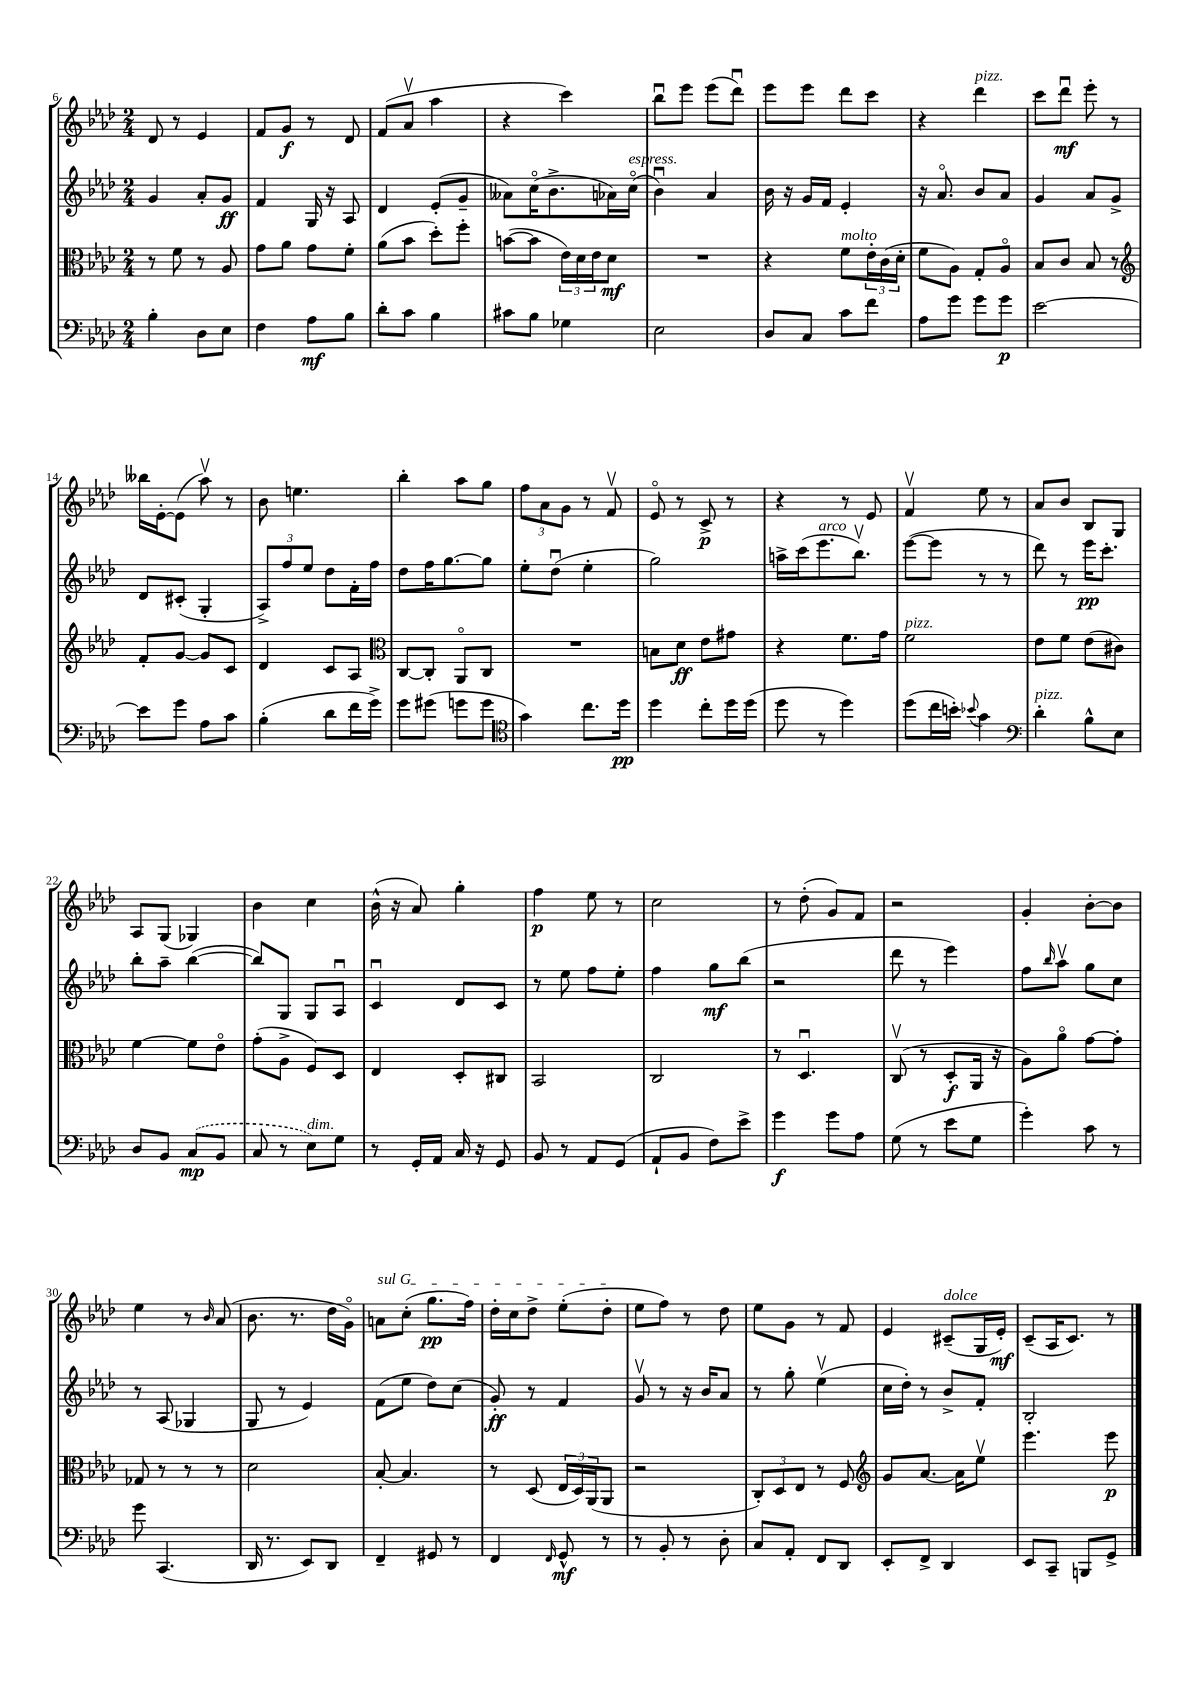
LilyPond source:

<<
\new StaffGroup <<
\new Staff = "s0" {
    \clef treble \key aes \major \numericTimeSignature \time 2/4
    des'8 r8 ees'4 |
    f'8 g'8\f r8 des'8 |
    f'8( aes'8\upbow aes''4 |
    r4 c'''4) |
    bes''8\downbow ees'''8 ees'''8( des'''8\downbow) |
    ees'''8 ees'''8 des'''8 c'''8 |
    r4 des'''4^\markup { \italic "pizz." } |
    c'''8 des'''8\downbow\mf ees'''8-. r8 |
    beses''16 ees'16~-. ees'8( aes''8\upbow) r8 |
    bes'8 e''4. |
    bes''4-. aes''8 g''8 |
    \tuplet 3/2 { f''8 aes'8 g'8 } r8 f'8\upbow |
    ees'8\flageolet r8 c'8->\p r8 |
    r4 r8 ees'8 |
    f'4\upbow ees''8 r8 |
    aes'8 bes'8 bes8 g8 |
    aes8 g8( ges4) |
    bes'4 c''4 |
    bes'16-^( r16 aes'8) g''4-. |
    f''4\p ees''8 r8 |
    c''2 |
    r8 des''8-.( g'8) f'8 |
    r2 |
    g'4-. bes'8~-. bes'8 |
    ees''4 r8 \grace { bes'16 } aes'8( |
    bes'8. r8. des''16 g'16\flageolet) |
    \once \override TextSpanner.bound-details.left.text = \markup { \italic "sul G" } a'8\startTextSpan c''8-.( g''8.\pp f''16) |
    des''16-. c''16 des''8-> ees''8-.( des''8-.\stopTextSpan |
    ees''8 f''8) r8 des''8 |
    ees''8 g'8 r8 f'8 |
    ees'4 cis'8--^\markup { \italic "dolce" }( g16 ees'16-.\mf) |
    c'8--( aes16 c'8.) r8 \bar "|." |
}
\new Staff = "s1" {
    \clef treble \key aes \major \numericTimeSignature \time 2/4
    g'4 aes'8-. g'8\ff |
    f'4 g16 r16 aes8 |
    des'4 ees'8-.( g'8-- |
    aeses'8) c''16\flageolet( bes'8.-> aes'16) c''16\flageolet^\markup { \italic "espress." }( |
    bes'4\downbow) aes'4 |
    bes'16 r16 g'16 f'16 ees'4-. |
    r16 aes'8.\flageolet bes'8 aes'8 |
    g'4 aes'8 g'8-> |
    des'8 cis'8-.( g4-. |
    \tuplet 3/2 { aes8->) f''8 ees''8 } des''8 f'16-. f''16 |
    des''8 f''16 g''8.~ g''8 |
    ees''8-. des''8\downbow( ees''4-. |
    g''2) |
    a''16-> c'''16( ees'''8.^\markup { \italic "arco" } bes''8.\upbow) |
    ees'''8~( ees'''8 r8 r8 |
    des'''8) r8 ees'''16\pp c'''8.-. |
    bes''8-. aes''8-- bes''4~( |
    bes''8) g8 g8 aes8\downbow |
    c'4\downbow des'8 c'8 |
    r8 ees''8 f''8 ees''8-. |
    f''4 g''8\mf bes''8( |
    r2 |
    des'''8 r8 ees'''4) |
    f''8 \grace { bes''16 } aes''8\upbow g''8 c''8 |
    r8 aes8( ges4 |
    g8 r8 ees'4) |
    f'8( ees''8 des''8) c''8( |
    g'8-.\ff) r8 f'4 |
    g'8\upbow r8 r16 bes'16 aes'8 |
    r8 g''8-. ees''4\upbow( |
    c''16 des''16-.) r8 bes'8-> f'8-. |
    bes2-. \bar "|." |
}
\new Staff = "s2" {
    \clef alto \key aes \major \numericTimeSignature \time 2/4
    r8 f'8 r8 aes8 |
    g'8 aes'8 g'8 f'8-. |
    aes'8( bes'8 des''8-.) f''8-. |
    b'8~( b'8 \tuplet 3/2 { ees'16) des'16 ees'16 } des'8\mf |
    R2 |
    r4 f'8^\markup { \italic "molto" } \tuplet 3/2 { ees'16-. c'16( des'16-. } |
    f'8 aes8) g8-. aes8\flageolet |
    bes8 c'8 bes8 r8 |
    \clef treble f'8-. g'8~ g'8 c'8 |
    des'4 c'8 aes8 |
    \clef alto c8~ c8-. aes,8\flageolet c8 |
    R2 |
    b8 des'8\ff ees'8 gis'8 |
    r4 f'8. g'16 |
    f'2^\markup { \italic "pizz." } |
    ees'8 f'8 ees'8( cis'8) |
    f'4~ f'8 ees'8\flageolet |
    g'8-.( aes8-> f8) des8 |
    ees4 des8-. cis8 |
    bes,2 |
    c2 |
    r8 des4.\downbow |
    c8\upbow( r8 des8-.\f aes,16 r16 |
    aes8) aes'8\flageolet g'8~ g'8-. |
    ges8 r8 r8 r8 |
    des'2 |
    bes8~-. bes4. |
    r8 des8( \tuplet 3/2 { ees16 des16) aes,16( } aes,8 |
    r2 |
    \tuplet 3/2 { c8-.) des8 ees8 } r8 f8 |
    \clef treble g'8 aes'8.~ aes'16 ees''8\upbow |
    ees'''4. ees'''8\p \bar "|." |
}
\new Staff = "s3" {
    \clef bass \key aes \major \numericTimeSignature \time 2/4
    bes4-. des8 ees8 |
    f4 aes8\mf bes8 |
    des'8-. c'8 bes4 |
    cis'8 bes8 ges4 |
    ees2 |
    des8 c8 c'8 f'8 |
    aes8 g'8 g'8 g'8\p |
    ees'2~ |
    ees'8 g'8 aes8 c'8 |
    bes4-.( des'8 f'16 g'16->) |
    g'8 gis'8( g'8 g'8 |
    \clef tenor g'4) c''8. des''16\pp |
    des''4 c''8-. des''16 des''16( |
    des''8 r8 des''4) |
    des''8( c''16 b'16-.) \appoggiatura { bes'8 } g'4 |
    \clef bass des'4-.^\markup { \italic "pizz." } bes8-^ ees8 |
    des8 bes,8 \once \slurDashed c8\mp( bes,8 |
    c8 r8 ees8^\markup { \italic "dim." }) g8 |
    r8 g,16-. aes,16 c16 r16 g,8 |
    bes,8 r8 aes,8 g,8( |
    aes,8-! bes,8 f8) ees'8-> |
    g'4\f g'8 aes8 |
    g8( r8 ees'8 g8 |
    g'4-.) c'8 r8 |
    g'8 c,4.( |
    des,16 r8. ees,8) des,8 |
    f,4-- gis,8 r8 |
    f,4 \grace { f,16 } g,8-^\mf r8 |
    r8 bes,8-. r8 des8-. |
    c8 aes,8-. f,8 des,8 |
    ees,8-. f,8-> des,4 |
    ees,8 c,8-- b,,8 g,8-> \bar "|." |
}
>>
>>
\layout { \context { \Score currentBarNumber = #6 } }
